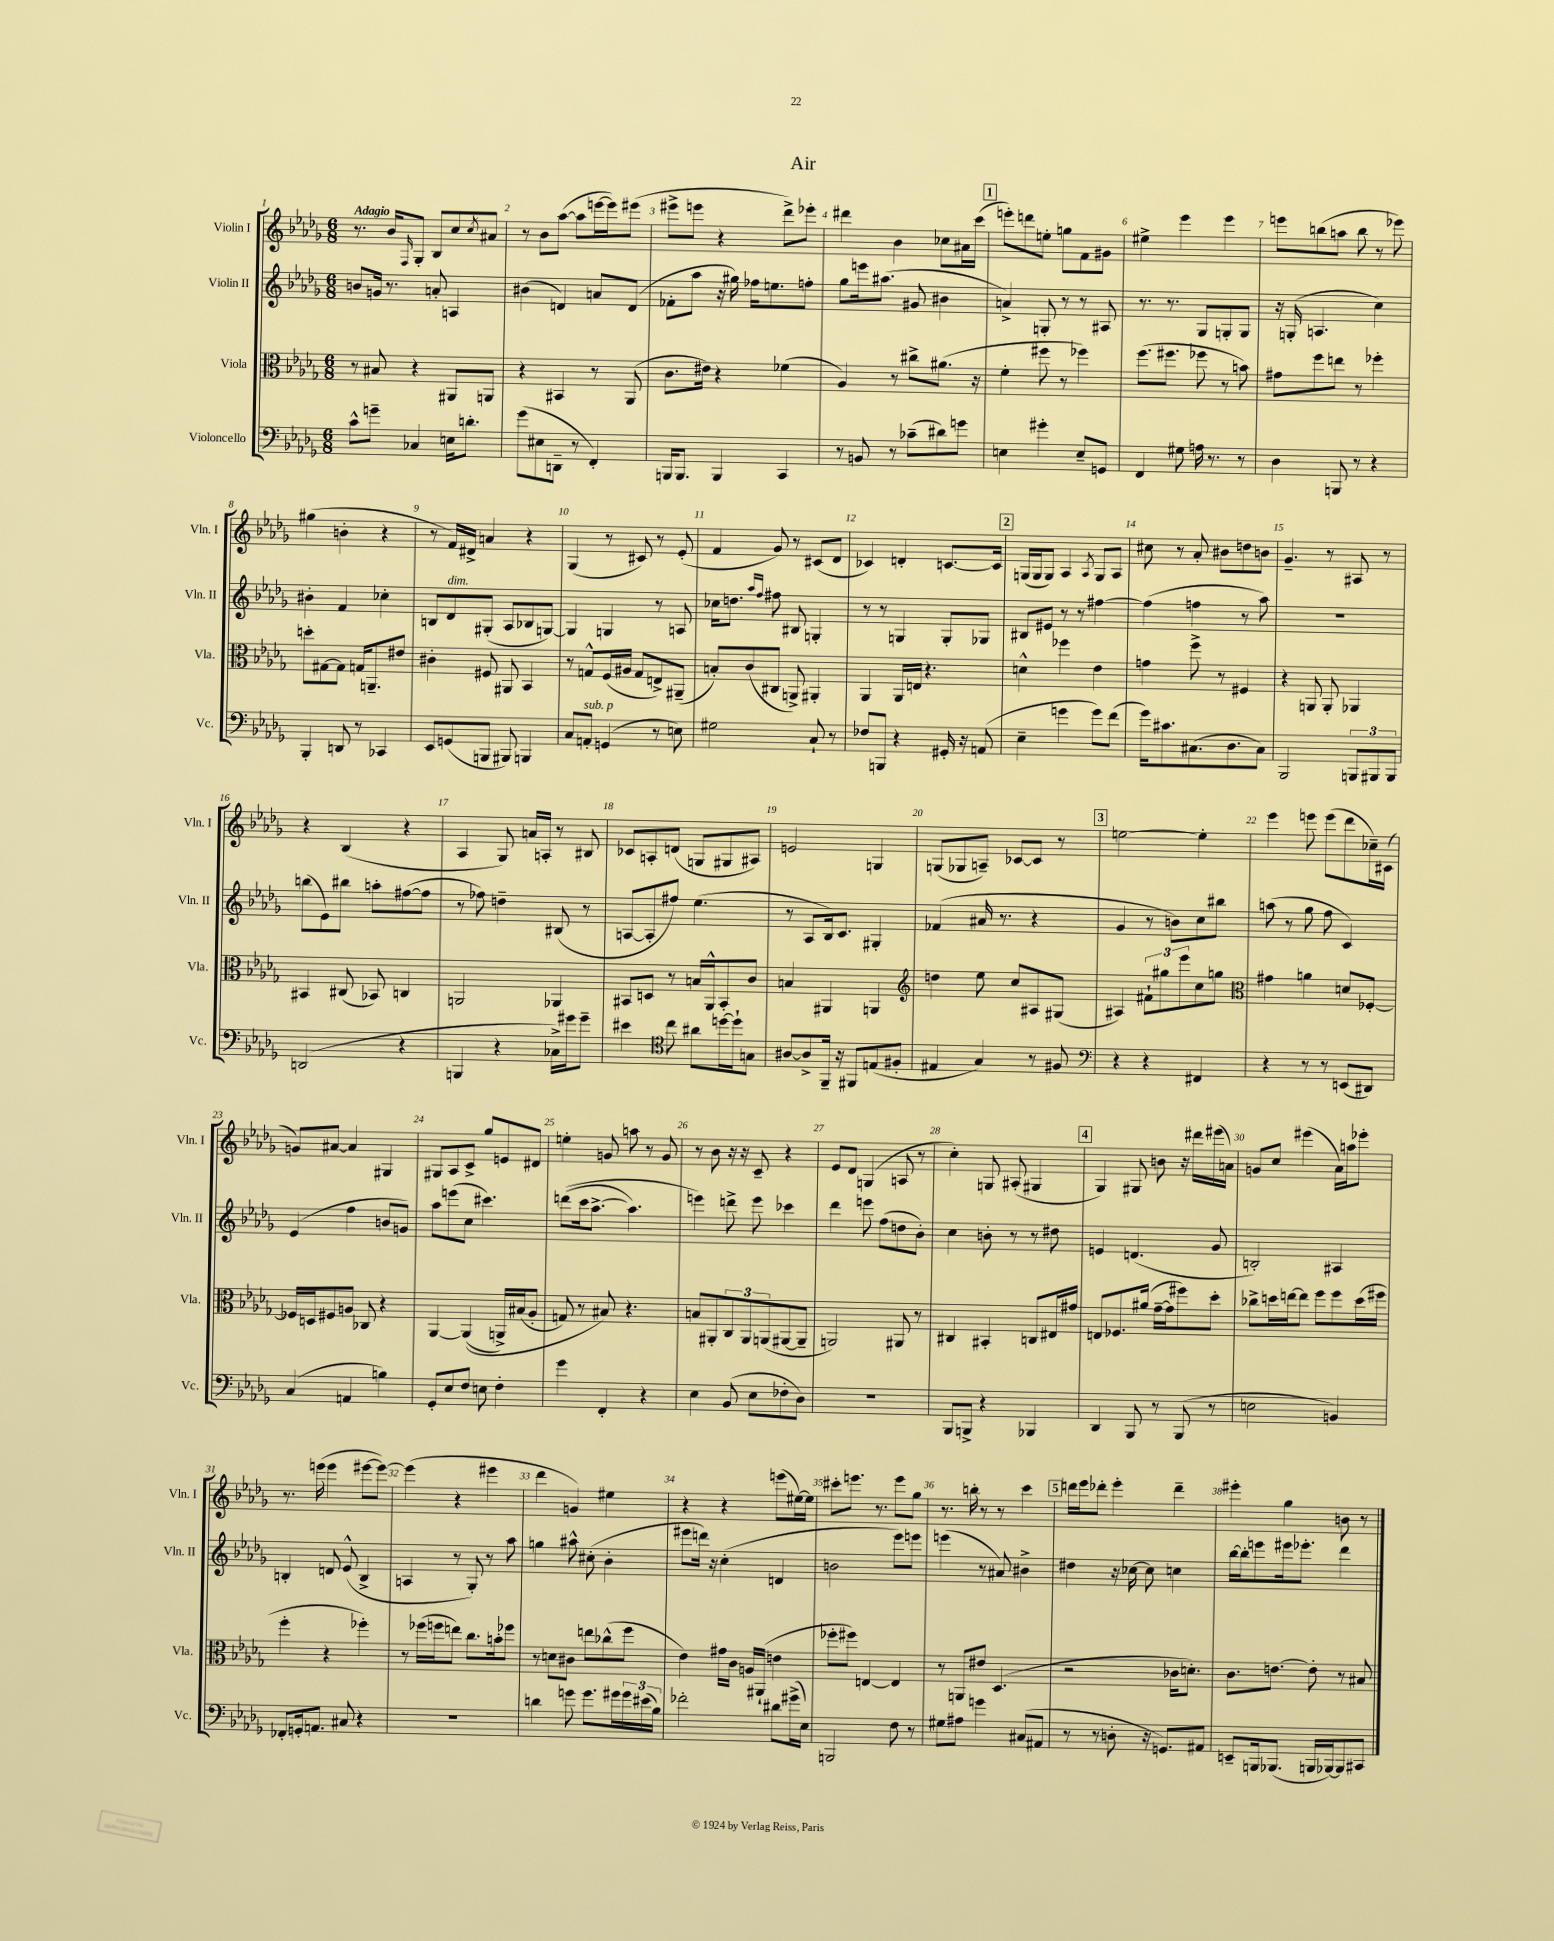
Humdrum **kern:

**kern	**kern	**kern	**kern
*part4	*part3	*part2	*part1
*staff4	*staff3	*staff2	*staff1
*I"Violoncello	*I"Viola	*I"Violin II	*I"Violin I
*I'Vc.	*I'Vla.	*I'Vln. II	*I'Vln. I
*clefF4	*clefC3	*clefG2	*clefG2
*k[b-e-a-d-g-]	*k[b-e-a-d-g-]	*k[b-e-a-d-g-]	*k[b-e-a-d-g-]
*M6/8	*M6/8	*M6/8	*M6/8
=1	=1	=1	=1
!	!	!	!LO:TX:a:B:t=Adagio
8c^^\L	8r	8bn/L	8.r
8gn~\J	8B#X/	16gn/Jk	.
.	.	8.r	16b-/KL
.	.	.	16qqF/
4C-X/	4r	.	8G-'/J
.	.	8an'/	8B-/L
16En\KL	8AA#X/L	4An/	8cc/
8.dn'\J	.	.	.
.	.	.	8qcc/
.	8AAn/J	.	8a#X/J
=2	=2	=2	=2
(8g-\L	4r	(4b#X\	8r
8E#X\	.	.	8b-\L
8DDn~\J	4BB#X/	4dn/)	([8aa-\J
8r	.	.	8aa-\L]
4FF'/)	8r	8an/L	[16eeen\L
.	.	.	16eee\J])
.	(8AA-/	(8d/J	(8eee#X\J
=3	=3	=3	=3
16BBBn/KL	8.c\L	8f-X'\L	8eee#X^\L
8.BBB/J	.	.	.
.	.	8aa-\J	8eeen\J
.	16e#X\Jk)	.	.
4BBB/	4r	16r	4r
.	.	16gg#X\)	.
.	.	16ff-X\KL	.
.	.	8.een\	.
4CC/	(4f-X\	.	8ddd-^\L)
.	.	8ffn'\J	8eee-X'\J
=4	=4	=4	=4
8r	4A-/)	8gg-\L	4ddd#X\
8BBn/	.	16eeen\k	.
.	.	(8.aa#X\J	.
8r	8r	.	4b-\
(8c-X~\L	8cc#X^\L	8g#X/	.
8d#X\)	(8.a#X\J	4b#X\	8cc-X\L
8gn\J	.	.	16a#X\L
.	16r	.	(16ccc\JJ
!!LO:REH:place=s1:t=1
=5	=5	=5	=5
4En\	4f'\	4an^/)	8eeen'\L)
.	.	.	8dddn\
4g#X'\	8ff#X\	8Gn'/	8een'\J
.	8r	8r	8ggn\L
8E~/L	4ff-X\)	8r	8f\
8GGn/J	.	8A#X/	8g#X\J
=6	=6	=6	=6
4FF/	(8.ff\L	8.r	4ee#X^\
.	8.ff#X\J	8.r	.
8G#X\	.	.	4eee-\
16An\	8ff-X\	8G-/L	.
8.r	.	.	.
.	8r	8Gn'/	4eee-\
8r	8bn\)	8G/J	.
=7	=7	=7	=7
4D-\	8g#X\L	16r	8eeen\L
.	.	(16Gn'/	.
.	8ff\	4.An/	(8bbn\
8BBBn/	8een\J	.	8aan\J
8r	8r	.	8bb\
4r	4ff-X'\	4cc\)	8r
.	.	.	8eee-X\)
!!LO:LB:g=z
=8	=8	=8	=8
4BBB-'/	8ddn'\L	4b#X'\	(4gg#X\
.	[8G#X\	.	.
8DDn/	8G#\J]	4f/	4bn'\
8r	16Gn/KL	.	.
.	8.AAn~/	.	.
4CC-X/	.	4cc-X'\	4r
.	8e#X/J	.	.
=9	=9	=9	=9
8EE-/L	4c#X'\	8Bn/L	8r
!	!	!LO:TX:a:i:t=dim.	!
(8GGn/	.	8d-/	16f/LL)
.	.	.	16d#X^/JJ
8BBBn/J	8F#X/	(8G#X'/J	4an/
8BBB#X/)	8AA#X/	8A-/L	.
4BBBn/	4BB-/	8B-X/	4r
.	.	[8Gn/J)	.
=10	=10	=10	=10
8C/L	8r	4G/]	(4G-/
!LO:TX:a:i:t=sub. p	!	!	!
8AAn'/J	8Gn^^/L	.	.
(4GGn/	(16F/L	4Gn/	8r
.	16A#X/JJ	.	.
.	8G/L	.	8c#X/)
8r	8En^/)	8r	8r
8En\)	(8AA#X~/J	8An/	(8e-'/
=11	=11	=11	=11
2G#X\	8Bn'/L)	16cc-X\KL	4f/
.	.	8.ddn\J	.
.	(8c/	.	.
.	.	16qqaa-/LL	.
.	.	16qqff/JJ	.
.	8C#X/J	8ff#X\	8g-/)
.	8AAn^/)	8B#X/	8r
8C`/	4AA#X'/	4Gn'/	(8c#X/L
8r	.	.	8d-/J
=12	=12	=12	=12
8F-X/L	4AA-/	8r	4c-X/)
8BBBn/J	.	8r	.
4r	16AA-/LL	4Gn/	4dn'/
.	16En/JJ	.	.
.	4.r	.	.
16GG#X'/	.	8G'/L	[8.cn/L
16r	.	.	.
(8AAn/	.	8G-X/J	.
.	.	.	16c/Jk]
!!LO:REH:place=s1:t=2
=13	=13	=13	=13
4E-~\	4dn^^\	8B#X/L	(16Gn/LL
.	.	.	16G/J
.	.	8e#X/J	8G/J)
4gn\	4ff-X\	8r	4A-/
.	.	8r	.
.	.	.	8qA-/
8g\L)	4e-\	[4ff#X\	8G/L
(8f\J	.	.	8A-/J
=14	=14	=14	=14
16g-\KL)	4gn\	(4ff#\]	8cc#X\
8.c#X\	.	.	.
.	.	.	8r
(8.C#X\	8ff^\	4ffn\	8a-'/
.	8r	.	8b#X\L
8.D-\	.	.	.
.	4F#X/	8r	8ddn\
8C#\J)	.	8aa-\)	8bn\J
=15	=15	=15	=15
2BBB-/	4r	2.r	4.g-~/
.	8AAn/	.	.
.	8AA'/	.	8r
12BBBn/L	4AA-X/	.	8A#X/
12BBB#X/	.	.	.
.	.	.	8r
12BBB#/J	.	.	.
!!LO:LB:g=z
=16	=16	=16	=16
(2DDn/	4BB#X/	(8bbn\L	4r
.	.	8e-\)	.
.	(8C#X/	8bb#X\J	(4B-/
.	8BB-X/)	8aan'\L	.
4r	4Cn/	([8ff#X\	4r
.	.	8ff#\J]	.
=17	=17	=17	=17
4BBBn/	2AAn/	8r	4A-/
.	.	8ff-X\)	.
4r	.	4ddn~\	8G-/)
.	.	.	16an/LL
.	.	.	16An'/JJ
16C-X^\LL)	4AA-X/	(8B#X/	8r
16g#X\J	.	.	.
8g#~\J	.	8r	8B#X/
=18	=18	=18	=18
4e#X\	8BB#X/L	[8An/L	8c-X/L
.	8Dn/J	8A'/]	8An'/
*clefC4	*	*	*
8cc\	8r	8ff#X/J)	(8dn/J
8a#X\L	16Bn/LL	(4.ee-\	8Gn/L
.	16AA-^^/J	.	.
[16ddn\L	8BB#'/	.	8G#X/
16dd`\J]	.	.	.
8Gn\J	8c/J	.	8A#X/J)
=19	=19	=19	=19
[8A#X/L	4Bn/	8r	2en/
8A#^/]	.	8A-/L	.
16FF~/Jk	4AA#X/	16B-/k)	.
16r	.	8.c/J	.
8FF#X/L	.	.	.
(8En/	4AAn/	4G#X'/	4Gn/
8F#X'/J	.	.	.
=20	=20	=20	=20
*	*clefG2	*	*
4E#X/	4ddn\	(4f-X/	(8Gn/L
.	.	.	8G-X/
4G-/)	8ee-\	16a#X/	8An~/J)
.	.	8.r	.
.	8cc/L	.	[8c-X/L
8r	8A#X/	4r	8c-/J]
8F#X/	(8G#X/J	.	8r
!!LO:REH:place=s1:t=3
=21	=21	=21	=21
*clefF4	*	*	*
4r	4A#X/)	4g-/	[2een\
4r	12f#X`\L	8r	.
.	12gg#X\	.	.
.	.	8bn\L)	.
.	12eee-\	.	.
4FF#X/	8cc\	8cc\	4ee'\]
.	8ggn\J	8bb#X\J	.
=22	=22	=22	=22
*	*clefC3	*	*
4r	4g#X\	(8aan\	4eee-\
.	.	8r	.
8r	4an\	8gg-\	8eeen\
8r	.	8ff\	(8eee\L
(8EEn/L	8dn/L	4c/)	8ddd-\
8DD#X/J)	[8F-X'/J	.	16cc-X~\L)
.	.	.	(16c#X\JJ
!!LO:LB:g=z
=23	=23	=23	=23
(4C/	16F-X/LL]	(4e-/	8gn/L)
.	16Dn/J	.	.
.	8F#X/	.	[8a#X/J
4AAn/	8An/J	4ff\	4a#/]
.	8C-X/	.	.
4Bn\)	4r	8bn/L	4G#X/
.	.	8gn/J)	.
=24	=24	=24	=24
8GG-'/L	[4AA-/	8aa-\L	8G#X/L
8E-/	.	(8eeen\	8A-/
8F/J	((4AA-/]	8cc\J	8c^/J
8En\	.	4.ccc#X\)	8gg-/L
4F'\	16AAn^/LL)	.	8en/
.	(16B#X/J	.	.
.	8A-'/J	.	8d#X/J
=25	=25	=25	=25
4g-\	8Gn/)	((8dddn\L	4een'\
.	8r	16ccc\k	.
.	.	[8.aa-^\J	.
4FF'/	8B#X/)	.	8gn/
.	4.r	4.aa-\])	8aan\
4r	.	.	8r
.	.	.	8g/
=26	=26	=26	=26
4E-\	8Bn/L	4eeen\)	8r
.	8AA#X'/	.	8b-\
(8BB-/	12C/	8dddn^\	16r
.	.	.	16r
.	12AA#/	.	.
8E-\L	.	8eee\	8c~/
.	(12AAn/	.	.
8F-X'\	[8AA#X/	4ccc-X\	4r
8D-\J)	8AA#~/J]	.	.
=27	=27	=27	=27
2.r	2AAn/)	4ddd-\	8e-/L
.	.	.	8d-/J
.	.	8eeen\	(4Gn/
.	.	(8ff\L	.
.	8AA#X/	8ddn\	8An/
.	8r	8b-'\J)	8r
=28	=28	=28	=28
8BBB-/L	4C#X/	4cc\	4cc'\)
8BBBn^/J	.	.	.
4r	4BB#X'/	8bn'\	8Gn/
.	.	8r	(8A#X'/
4BBB-X/	8Cn/L	8r	4G#X/
.	16E#X/L	8dd#X\	.
.	16g#X/JJ	.	.
!!LO:REH:place=s1:t=4
=29	=29	=29	=29
4DD-/	8En/L	4en/	4G-/)
.	8.F-X/	.	.
8BBB-/	.	(4.dn/	8G#X/
.	(16a#X/Jk	.	.
8r	[16g-~\LL	.	8bn\
.	16g-\J]	.	.
(8BBB-/	8ff#X\)	.	16r
.	.	.	16ddd#X\LL
8r	8dd-'\J	8g-/	(16eee#X\
.	.	.	16an\JJ)
=30	=30	=30	=30
2En\	8cc-X^\L	2Bn'/)	8gn/L
.	16ddn\L	.	8cc/J
.	[16een\J	.	.
.	8ee\J]	.	(4eee#X\
.	8ff\L	.	.
4BBn/)	8ff\	4A#X/	16a-\LL)
.	.	.	16aan\J
.	(16dd\L	.	8eee-X'\J
.	16ff#X\JJ	.	.
!!LO:LB:g=z
=31	=31	=31	=31
8FF-X'/L	4ff'\	4Bn'/	8.r
16GGn'/k	.	.	.
8.AAn/J	.	.	(16eeen\
.	4r	8dn/	4eee\
8C#X/	.	(8e-^^/	.
4r	4ff-X'\)	4B^/	[8eee#X\L
.	.	.	8eee#\J_)
=32	=32	=32	=32
2.r	8r	4An/	(4eee#\]
.	(16ff-X\LL	.	.
.	16ffn\J	.	.
.	8een\J)	8r	4r
.	8.cc\L	8G-'/)	.
.	.	8r	4eee#X\
.	16bn'\k	.	.
.	8ff-X\J	8aa-\	.
=33	=33	=33	=33
4dn\	8r	4ggn\	4ddd-\
.	8dn\L	.	.
8gn\	8c#X\J	8aa#X^^\	4gn/)
8.g\L	8een\L	(8cc#X'\	.
.	(8cc-X^^\	4b-'\	4ee#X\
16g#X\L	.	.	.
24g#\	8ff\J	.	.
(24e#X\	.	.	.
24B-\JJ)	.	.	.
=34	=34	=34	=34
2f-X'\	4e-\)	8eee#X\L	4r
.	.	16dddn\Jk)	.
.	.	16r	.
.	16g#X\LL	(4cc'\	4r
.	16c\JJ	.	.
.	16An/LL	.	.
.	(16AA#X`/JJ	.	.
8d#X\L	4en\	4dn/	(8eeen\L
(16g#X^\L	.	.	[16ee#X\L)
16E-\JJ)	.	.	16ee#\JJ]
=35	=35	=35	=35
2BBBn/	8ff-X'\L	2bn\	8ccc#X'\L
.	8ff#X\J)	.	8.eeen\J
.	[4En/	.	.
.	.	.	8.r
8F\	4E/]	8eee-\L)	8eee\L
8r	.	8eeen\J	8gg-\J
=36	=36	=36	=36
8G#X\L	8r	(4eeen\	8.r
8A#X\J	8AAn/L	.	.
.	.	.	16bbn'\
4gn\	8e#X/J	8r	8r
.	(4.D-/	8a#X/)	8r
(8C#X/L	.	4b#X^\	4ccc\
8AA#X/J	.	.	.
!!LO:REH:place=s1:t=5
=37	=37	=37	=37
8r	2r	4dd#X\	16dddn\LL
.	.	.	16eee-\J
8r	.	.	8ddd-X'\J
8Dn'\	.	16r	4eee-'\
.	.	[16cc-X\	.
16r	.	8cc-\]	.
8.GGn/L)	.	.	.
.	16c-X\KL	4ccn\	4ddd-~\
.	8.dn'\J)	.	.
8AA#X/J	.	.	.
=38	=38	=38	=38
8EEn~/L	8.c\L	[16bb-\LL	4eee#X'\
.	.	16bb-'\J]	.
16BBBn/k	.	8eeen\	.
(8.BBB-X/J	[8.en\J	.	.
.	.	16eee#X\k	4gg-\
.	.	8.eee-X'\J	.
16BBBn/LL	8e'\]	.	.
[16BBB-X/J)	.	.	.
8BBB-/]	8r	4ddd-\	8bn\
8CC#X/J	8B#X/	.	8r
==	==	==	==
*-	*-	*-	*-
